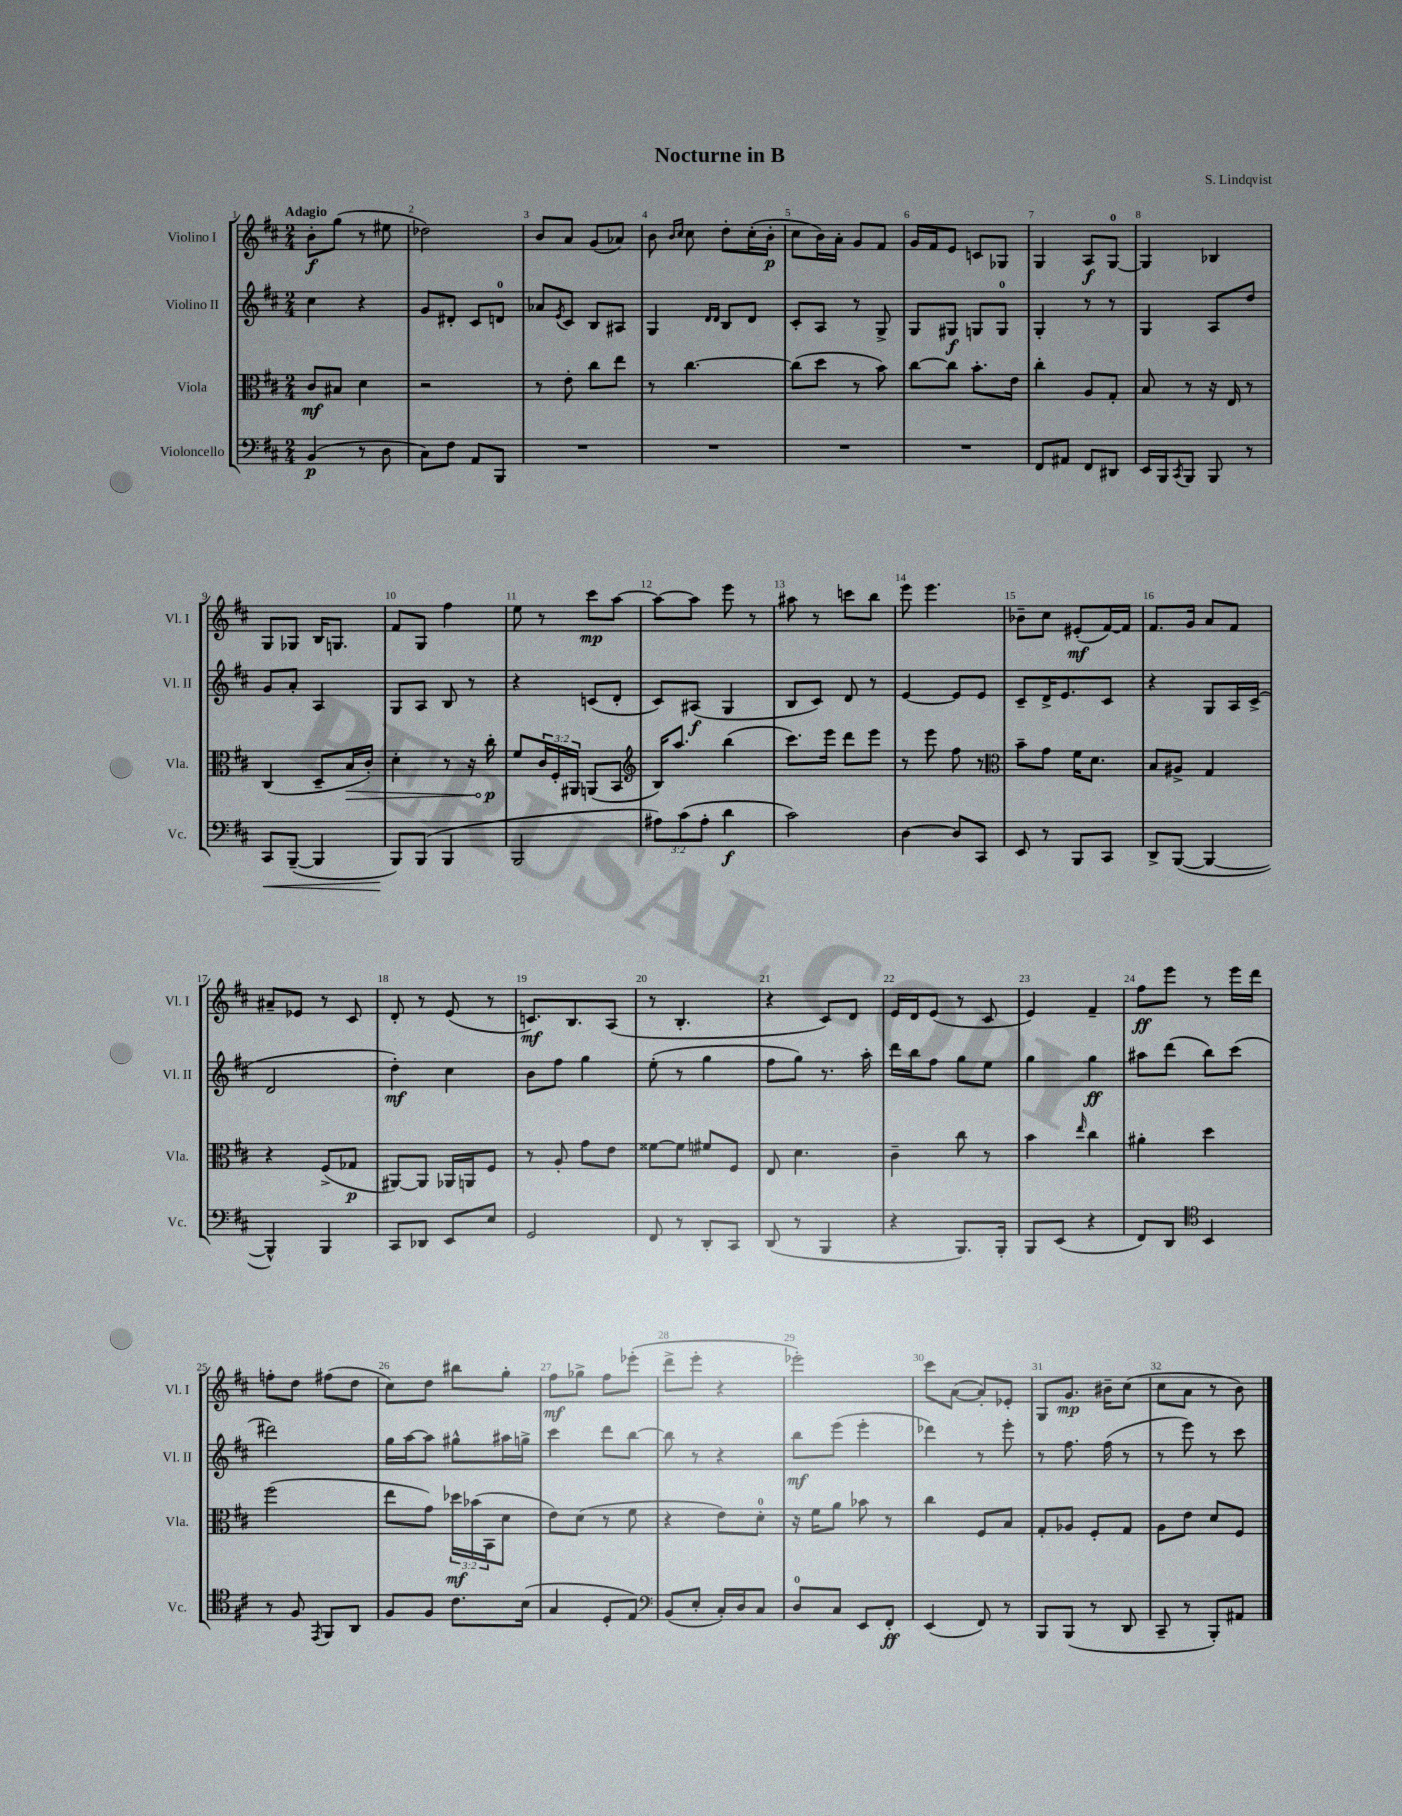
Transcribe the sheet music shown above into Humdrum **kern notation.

**kern	**dynam	**kern	**dynam	**kern	**dynam	**kern	**dynam
*part4	*part4	*part3	*part3	*part2	*part2	*part1	*part1
*staff4	*staff4	*staff3	*staff3	*staff2	*staff2	*staff1	*staff1
*I"Violoncello	*	*I"Viola	*	*I"Violino II	*	*I"Violino I	*
*I'Vc.	*	*I'Vla.	*	*I'Vl. II	*	*I'Vl. I	*
*clefF4	*	*clefC3	*	*clefG2	*	*clefG2	*
*k[f#c#]	*	*k[f#c#]	*	*k[f#c#]	*	*k[f#c#]	*
*M2/4	*	*M2/4	*	*M2/4	*	*M2/4	*
=1	=1	=1	=1	=1	=1	=1	=1
!	!	!	!	!	!	!LO:TX:a:B:t=Adagio	!
(4BB/	p	8c#/L	mf	4cc#\	.	8b'\L	f
.	.	8B#X/J	.	.	.	(8gg\J	.
8r	.	4d\	.	4r	.	8r	.
8D\	.	.	.	.	.	8ee#X\	.
=2	=2	=2	=2	=2	=2	=2	=2
8C#\L)	.	2r	.	8g/L	.	2dd-X\)	.
8F#\J	.	.	.	8d#X'/J	.	.	.
8AA/L	.	.	.	8c#/L	.	.	.
8BBB/J	.	.	.	8dn/J	.	.	.
=3	=3	=3	=3	=3	=3	=3	=3
2r	.	8r	.	8a-X/L	.	8b/L	.
.	.	.	.	8qe/	.	.	.
.	.	8e'\	.	8c#/J	.	8a/J	.
.	.	8cc#\L	.	8B/L	.	(8g/L	.
.	.	8ee\J	.	8A#X/J	.	8a-X/J)	.
=4	=4	=4	=4	=4	=4	=4	=4
2r	.	8r	.	4G/	.	8b\	.
.	.	.	.	.	.	16qqb/LL	.
.	.	.	.	.	.	16qqcc#/JJ	.
.	.	[4.cc#\	.	.	.	8cc#\	.
.	.	.	.	16qqd/LL	.	.	.
.	.	.	.	16qqd/JJ	.	.	.
.	.	.	.	8B/L	.	8dd'\L	.
.	.	.	.	8d/J	.	(16cc#'\L	.
.	.	.	.	.	.	16b'\JJ	p
=5	=5	=5	=5	=5	=5	=5	=5
2r	.	(8cc#\L]	.	8c#'/L	.	8cc#\L	.
.	.	8dd\J	.	8A/J	.	16b\L)	.
.	.	.	.	.	.	16a'\JJ	.
.	.	8r	.	8r	.	8g/L	.
.	.	8b\)	.	8G^/	.	8f#/J	.
=6	=6	=6	=6	=6	=6	=6	=6
2r	.	[8cc#\L	.	8G/L	.	16g/LL	.
.	.	.	.	.	.	16f#/J	.
.	.	8cc#\J]	.	8G#X/J	f	8e/J	.
.	.	8.b'\L	.	8Gn/L	.	8cn/L	.
.	.	.	.	8G/J	.	8G-X/J	.
.	.	16e\Jk	.	.	.	.	.
=7	=7	=7	=7	=7	=7	=7	=7
8FF#/L	.	4cc#'\	.	4G'/	.	4G/	.
8AA#X/J	.	.	.	.	.	.	.
8FF#/L	.	8A/L	.	8r	.	8A/L	f
8DD#X/J	.	8G'/J	.	8r	.	[8G/J	.
=8	=8	=8	=8	=8	=8	=8	=8
16EE/LL	.	8B/	.	4G/	.	4G/]	.
16BBB/J	.	.	.	.	.	.	.
8qCC#/	.	.	.	.	.	.	.
8BBB/J	.	8r	.	.	.	.	.
8BBB/	.	16r	.	8A/L	.	4B-X/	.
.	.	16E/	.	.	.	.	.
8r	.	8r	.	8dd/J	.	.	.
!!LO:LB:g=z
=9	=9	=9	=9	=9	=9	=9	=9
!	!LO:HP:b	!	!	!	!	!	!
8CC#/L	<	(4C#/	.	8g/L	.	8G/L	.
([8BBB~/J	.	.	.	8a'/J	.	8G-X/J	.
4BBB/]	.	8D~/L	.	4A/	.	16B/KL	.
.	.	.	.	.	.	8.Gn/J	.
!	!	!	!LO:HP:b	!	!	!	!
.	.	16B/L	>	.	.	.	.
.	.	16c#'/JJ)	.	.	.	.	.
=10	=10	=10	=10	=10	=10	=10	=10
8BBB/L)	.	4d'\	.	8G/L	.	8f#/L	.
(8BBB/J	[	.	.	8A/J	.	8G/J	.
4BBB/	.	8r	.	8B/	.	4ff#\	.
.	.	16r	.	8r	.	.	.
.	.	16cc#'\	p	.	.	.	.
.	.	.	]	.	.	.	.
=11	=11	=11	=11	=11	=11	=11	=11
2BBB/	.	8f#/L	.	4r	.	8ee\	.
.	.	24c#/L	.	.	.	8r	.
.	.	24F#'/	.	.	.	.	.
.	.	24AA#X/JJ	.	.	.	.	.
.	.	(8AAn/L	.	(8cn/L	.	8ccc#\L	mp
.	.	8BB/J	.	8d'/J	.	[8aa\J	.
=12	=12	=12	=12	=12	=12	=12	=12
*	*	*clefG2	*	*	*	*	*
12A#X\L)	.	16B/KL)	.	8c#/L)	.	8aa\L_	.
.	.	8.aa/J	.	.	.	.	.
(12c#\	.	.	.	.	.	.	.
.	.	.	.	(8A#X/J	f	8aa\J]	.
12A#'\J	.	.	.	.	.	.	.
4d\	f	(4bb\	.	4G/	.	8eee\	.
.	.	.	.	.	.	8r	.
=13	=13	=13	=13	=13	=13	=13	=13
2c#\)	.	8.ccc#\L)	.	8B/L	.	8aa#X\	.
.	.	.	.	8c#/J)	.	8r	.
.	.	16eee\Jk	.	.	.	.	.
.	.	8ddd\L	.	8d/	.	8cccn\L	.
.	.	8eee\J	.	8r	.	8bb\J	.
=14	=14	=14	=14	=14	=14	=14	=14
[4D\	.	8r	.	[4e/	.	8eee\	.
.	.	8eee\	.	.	.	4.eee\	.
8D/L]	.	8ff#\	.	8e/L]	.	.	.
8CC#/J	.	8r	.	8e/J	.	.	.
=15	=15	=15	=15	=15	=15	=15	=15
*	*	*clefC3	*	*	*	*	*
8EE/	.	8b~\L	.	8c#~/L	.	8b-X~\L	.
8r	.	8g\J	.	16d^/K	.	8cc#\J	.
.	.	.	.	8.e/	.	.	.
8BBB/L	.	16f#\KL	.	.	.	(8e#X'/L	mf
.	.	8.d\J	.	.	.	.	.
8CC#/J	.	.	.	8c#/J	.	[16f#/L)	.
.	.	.	.	.	.	16f#/JJ]	.
=16	=16	=16	=16	=16	=16	=16	=16
8DD^/L	.	8B/L	.	4r	.	8.f#/L	.
([8BBB/J	.	8A#X^/J	.	.	.	.	.
.	.	.	.	.	.	16g/Jk	.
4BBB/_	.	4G/	.	8G/L	.	8a/L	.
.	.	.	.	16A/L	.	8f#/J	.
.	.	.	.	(16c#^/JJ	.	.	.
!!LO:LB:g=z
=17	=17	=17	=17	=17	=17	=17	=17
4BBB^^/])	.	4r	.	2d/	.	8a#X~/L	.
.	.	.	.	.	.	8e-X/J	.
4BBB/	.	(8F#^/L	.	.	.	8r	.
.	.	8G-X/J	p	.	.	8c#/	.
=18	=18	=18	=18	=18	=18	=18	=18
8CC#/L	.	[8AA#X/L)	.	4dd'\)	mf	8d'/	.
8DD-X/J	.	8AA#/J]	.	.	.	8r	.
8EE/L	.	16AA-X/LL	.	4cc#\	.	(8e/	.
.	.	16AAn/J	.	.	.	.	.
8E/J	.	8F#/J	.	.	.	8r	.
=19	=19	=19	=19	=19	=19	=19	=19
2GG/	.	8r	.	8b\L	.	8.cn/L)	mf
.	.	8A'/	.	8ff#\J	.	.	.
.	.	.	.	.	.	8.B/	.
.	.	8g\L	.	4gg\	.	.	.
.	.	8e\J	.	.	.	(8A/J	.
=20	=20	=20	=20	=20	=20	=20	=20
8FF#/	.	[8f##X\L	.	(8ee'\	.	8r	.
8r	.	8f##\J]	.	8r	.	4.B'/	.
8DD'/L	.	8f#X/L	.	4gg\	.	.	.
8CC#/J	.	8F#/J	.	.	.	.	.
=21	=21	=21	=21	=21	=21	=21	=21
(8DD/	.	8E/	.	8ff#\L	.	4r	.
8r	.	4.d\	.	8gg\J)	.	.	.
4BBB/	.	.	.	8.r	.	8c#/L)	.
.	.	.	.	.	.	8d/J	.
.	.	.	.	16aa'\	.	.	.
=22	=22	=22	=22	=22	=22	=22	=22
4r	.	4c#~\	.	16ddd\LL	.	16e/LL	.
.	.	.	.	16bb\J	.	16d/J	.
.	.	.	.	8ff#\J	.	(8e/J	.
8.BBB/L)	.	8cc#\	.	8gg\L	.	8r	.
.	.	8r	.	8ee\J	.	8c#/	.
16BBB'/Jk	.	.	.	.	.	.	.
=23	=23	=23	=23	=23	=23	=23	=23
8BBB/L	.	4b\	.	4gg\	.	4e/)	.
(8EE/J	.	.	.	.	.	.	.
.	.	16qqee/	.	.	.	.	.
4r	.	4cc#\	.	4gg\	ff	4f#~/	.
=24	=24	=24	=24	=24	=24	=24	=24
8FF#/L)	.	4a#X'\	.	8aa#X\L	.	8ff#\L	ff
8DD/J	.	.	.	(8ddd\J	.	8eee\J	.
*clefC4	*	*	*	*	*	*	*
4BB/	.	4dd\	.	8bb\L)	.	8r	.
.	.	.	.	(8ccc#\J	.	16eee\LL	.
.	.	.	.	.	.	16ddd\JJ	.
!!LO:LB:g=z
=25	=25	=25	=25	=25	=25	=25	=25
8r	.	(2ff#\	.	2ddd#X\)	.	8ffn'\L	.
8F#/	.	.	.	.	.	8dd\J	.
8qEE/	.	.	.	.	.	.	.
8FF#/L	.	.	.	.	.	(8ff#X\L	.
8AA/J	.	.	.	.	.	8dd\J	.
=26	=26	=26	=26	=26	=26	=26	=26
8F#/L	.	8ee\L	.	16gg\LL	.	8cc#\L)	.
.	.	.	.	[16aa\J	.	.	.
8F#/J	.	8g\J)	.	8aa\J]	.	8dd\J	.
8.c#\L	.	24dd-X\LL	mf	8gg#X^^\L	.	8bb#X\L	.
.	.	(24b-X\	.	.	.	.	.
.	.	24BB\J	.	.	.	.	.
.	.	8d\J	.	16aa#X\L	.	8gg'\J	.
(16B\Jk	.	.	.	16ggn^\JJ	.	.	.
=27	=27	=27	=27	=27	=27	=27	=27
4G/	.	8e\L)	.	4ccc#\	.	8ff#\L	mf
.	.	(8d\J	.	.	.	8gg-X^\J	.
8D'/L	.	8r	.	8ddd\L	.	8ff#\L	.
8E/J)	.	8f#\	.	[8bb\J	.	(8eee-X'\J	.
=28	=28	=28	=28	=28	=28	=28	=28
*clefF4	*	*	*	*	*	*	*
(8BB/L	.	4r	.	8bb\]	.	8ddd^\L	.
8E'/J	.	.	.	8r	.	8eee'\J	.
16C#'/LL)	.	8e\L)	.	4r	.	4r	.
16D/J	.	.	.	.	.	.	.
8C#/J	.	8d'\J	.	.	.	.	.
=29	=29	=29	=29	=29	=29	=29	=29
8D/L	.	16r	.	8bb\L	mf	2eee-X'\)	.
.	.	16f#\KL	.	.	.	.	.
8C#/J	.	8a\J	.	(8eee\J	.	.	.
8EE/L	.	8b-X\	.	4eee'\	.	.	.
8FF#'/J	ff	8r	.	.	.	.	.
=30	=30	=30	=30	=30	=30	=30	=30
(4EE/	.	4cc#\	.	4ddd-X\)	.	8ccc#\L	.
.	.	.	.	.	.	([8a\J	.
8FF#/)	.	8F#/L	.	8r	.	8a'/L])	.
8r	.	8B/J	.	8eee'\	.	8e-X'/J	.
=31	=31	=31	=31	=31	=31	=31	=31
8BBB/L	.	8G'/L	.	8r	.	8G/L	.
(8BBB/J	.	8A-X/J	.	8.ff#\	.	8.g/J	mp
8r	.	8F#'/L	.	.	.	.	.
.	.	.	.	(16ff#\	.	16b#X~\KL	.
8DD/	.	8G/J	.	8r	.	(8cc#\J	.
=32	=32	=32	=32	=32	=32	=32	=32
8CC#~/	.	8A\L	.	8r	.	8cc#\L	.
8r	.	8e\J	.	8eee\)	.	8a\J	.
8BBB'/L)	.	8d/L	.	8r	.	8r	.
8AA#X/J	.	8F#/J	.	8ccc#\	.	8b\)	.
==	==	==	==	==	==	==	==
*-	*-	*-	*-	*-	*-	*-	*-
